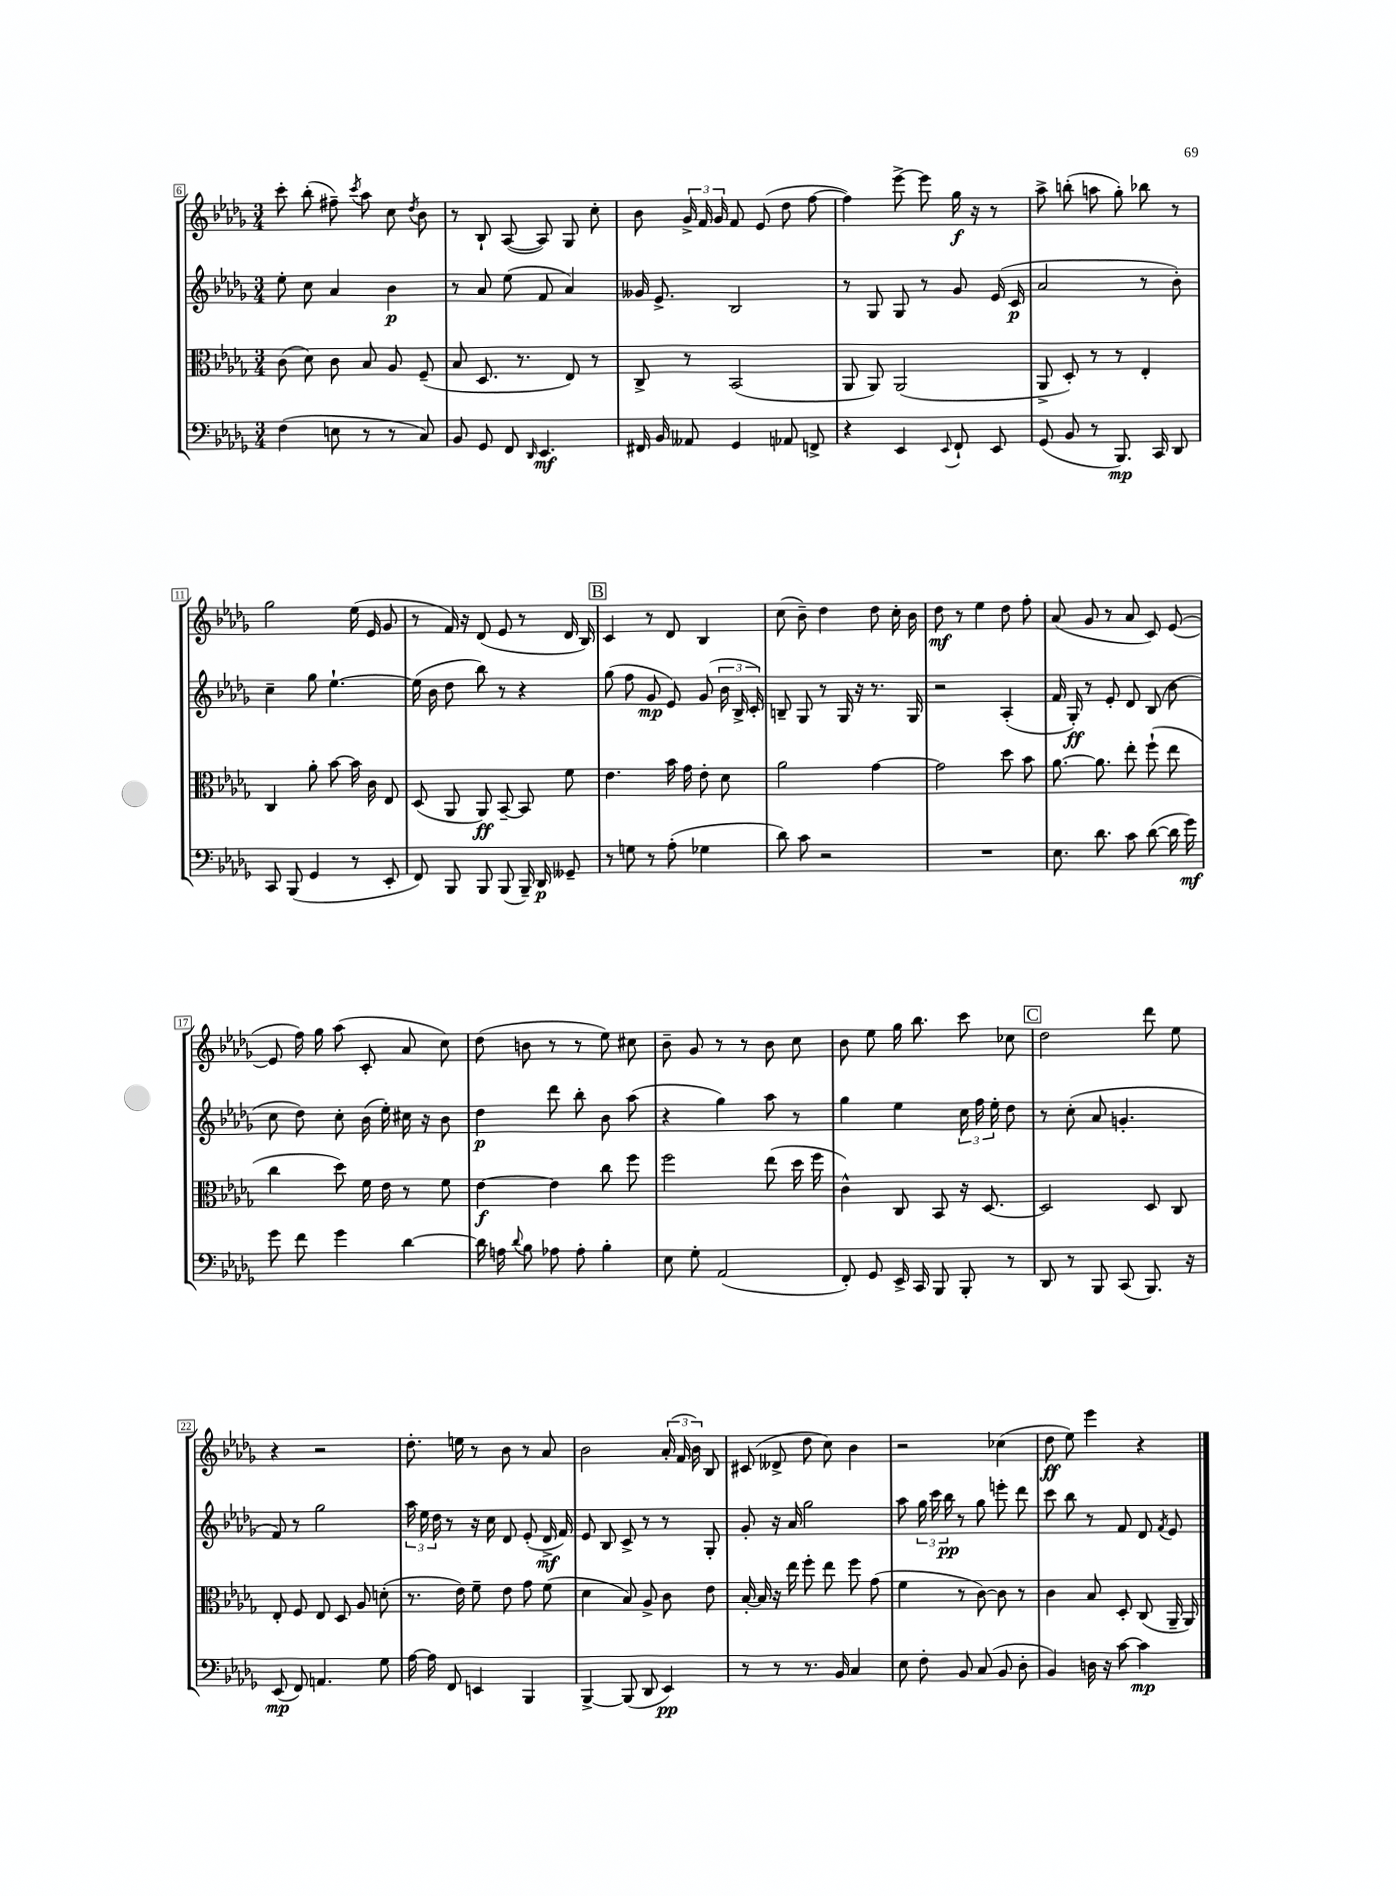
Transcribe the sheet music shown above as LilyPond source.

<<
\new StaffGroup <<
\new Staff = "s0" {
    \clef treble \key des \major \numericTimeSignature \time 3/4
    \autoBeamOff c'''8-. bes''8-.( fis''8--) \acciaccatura { c'''8 } aes''8 c''8 \acciaccatura { des''8 } bes'8 |
    r8 bes8-! aes8~( aes8) ges8 c''8-. |
    bes'8 \tuplet 3/2 { ges'16-> f'16 ges'16 } f'8 ees'8( des''8 f''8~ |
    f''4) ees'''8~-> ees'''8 ges''16\f r16 r8 |
    aes''8-> b''8-.( a''8 ges''8-.) bes''8 r8 |
    ges''2 ees''16( ees'16 ges'8 |
    r8 f'16) r16 des'8( ees'8 r8 des'16 bes16) |
    \mark \markup { \box "B" } c'4 r8 des'8 bes4 |
    c''8( bes'8--) des''4 des''8 c''16-. bes'16 |
    des''8\mf r8 ees''4 des''8 f''8-. |
    aes'8( ges'8 r8 aes'8 c'8) ees'8~( |
    ees'8 f''16) ges''16 aes''8( c'8-. aes'8 c''8) |
    des''8( b'8 r8 r8 ees''8) cis''8 |
    bes'8-- ges'8 r8 r8 bes'8 c''8 |
    bes'8 ees''8 ges''16 bes''8. c'''8 ces''8 |
    \mark \markup { \box "C" } des''2 des'''8 ees''8 |
    r4 r2 |
    des''8.-. e''16 r8 bes'8 r8 aes'8 |
    bes'2 \tuplet 3/2 { aes'16-.( f'16 bes'16) } bes8 |
    cis'8( deses'8-> des''8 c''8) bes'4 |
    r2 ces''4( |
    des''8\ff ees''8) ees'''4 r4 \bar "|." |
}
\new Staff = "s1" {
    \clef treble \key des \major \numericTimeSignature \time 3/4
    \autoBeamOff ees''8-. c''8 aes'4 bes'4\p |
    r8 aes'8 ees''8( f'8 aes'4) |
    geses'16 ees'8.-> bes2 |
    r8 ges8 ges8 r8 ges'8 ees'16( c'16\p |
    aes'2 r8 bes'8-.) |
    c''4-- ges''8 ees''4.~-! |
    ees''16( bes'16 des''8 bes''8) r8 r4 |
    \mark \markup { \box "B" } ges''8( f''8 ges'8\mp ees'8) ges'8( \tuplet 3/2 { bes'16 bes16-> c'16-.) } |
    b8-- ges8 r8 ges16 r16 r8. ges16 |
    r2 aes4-.( |
    f'16 ges16-.\ff) r8 ees'8-. des'8 bes8( bes'8 |
    c''8 des''8) c''8-. bes'16( ees''16-.) cis''16 r16 bes'8 |
    des''4\p des'''8 bes''8-. bes'8 aes''8( |
    r4 ges''4) aes''8 r8 |
    ges''4 ees''4 \tuplet 3/2 { c''16 f''16 ees''16-. } des''8 |
    \mark \markup { \box "C" } r8 c''8-.( aes'8 g'4.-. |
    f'8) r8 ges''2 |
    \tuplet 3/2 { aes''16 ees''16 des''16 } r8 r16 c''16 des'8 ees'8-.( des'16->\mf f'16) |
    ees'8 bes8 c'8-> r8 r8 ges8-. |
    ges'8-. r16 aes'16 ges''2 |
    aes''8 \tuplet 3/2 { ges''16 c'''16 bes''16\pp } r8 ges''8 e'''8-. des'''8 |
    c'''8 bes''8 r8 f'8 des'8 \acciaccatura { f'8 } ees'8 \bar "|." |
}
\new Staff = "s2" {
    \clef alto \key des \major \numericTimeSignature \time 3/4
    \autoBeamOff c'8( des'8) c'8 bes8 aes8 f8--( |
    bes8 des8. r8. ees8) r8 |
    c8-> r8 bes,2( |
    aes,8 aes,8) aes,2( |
    aes,8-> des8-.) r8 r8 ees4-. |
    c4 aes'8-. bes'8~ bes'16 c'16 ees8 |
    des8( aes,8 aes,8\ff) bes,8~-- bes,8 f'8 |
    \mark \markup { \box "B" } ees'4. bes'16 ges'16 ees'8-. des'8 |
    aes'2 ges'4~ |
    ges'2 des''8 bes'8 |
    aes'8.~ aes'8. ees''8-. f''8-!( ees''8 |
    c''4 des''8) f'16 ees'16 r8 f'8 |
    ees'4~\f ees'4 c''8 f''8 |
    f''2 ees''8( des''16 f''16 |
    c'4-^) c8 bes,8 r16 des8.~ |
    \mark \markup { \box "C" } des2 des8 c8 |
    ees8-. f8 ees8 des8 aes8 d'8-.( |
    r8. ees'16) f'8-- ees'8 ges'8 f'8( |
    des'4 bes8) aes8-> c'8 ees'8 |
    bes16~-. bes16 r16 ees''16 f''8-. ees''8 f''8 ges'8( |
    f'4 r8 c'8~) c'8 r8 |
    c'4 bes8 des8-. c8( aes,16-- aes,16) \bar "|." |
}
\new Staff = "s3" {
    \clef bass \key des \major \numericTimeSignature \time 3/4
    \autoBeamOff f4( e8 r8 r8 c8) |
    bes,8 ges,8 f,8 \grace { des,16 } ees,4.\mf |
    fis,16 bes,16 aeses,8 ges,4 aes,8 f,8-> |
    r4 ees,4 \appoggiatura { ees,8 } f,8-! ees,8 |
    ges,8( bes,8 r8 bes,,8.\mp) c,16 des,8 |
    c,8 bes,,8( ges,4 r8 ees,8-. |
    f,8) bes,,8 bes,,8 bes,,8( bes,,16--) des,16\p geses,8-- |
    \mark \markup { \box "B" } r8 g8 r8 aes8-.( ges4 |
    des'8) c'8 r2 |
    R2. |
    ees8. des'8. c'8 des'8~( des'16 ges'16\mf) |
    ges'8 f'8 ges'4 des'4~ |
    des'16 a16 \appoggiatura { des'8 } bes8 aes8 aes8-. bes4-. |
    ees8 ges8-. aes,2( |
    f,8-.) ges,8 ees,16-> c,16 bes,,8 bes,,8-. r8 |
    \mark \markup { \box "C" } des,8 r8 bes,,8 c,8( bes,,8.) r16 |
    ees,8\mp( f,8) a,4. ges8 |
    aes16~ aes16 f,8 e,4 bes,,4 |
    bes,,4~-> bes,,8( des,8 ees,4\pp) |
    r8 r8 r8. bes,16 c4 |
    ees8 f8-. bes,8 c8( bes,8 des8-. |
    bes,4) d16 r16 c'8~ c'4\mp \bar "|." |
}
>>
>>
\layout { \context { \Score currentBarNumber = #6 \override BarNumber.stencil = #(make-stencil-boxer 0.1 0.3 ly:text-interface::print) } }
